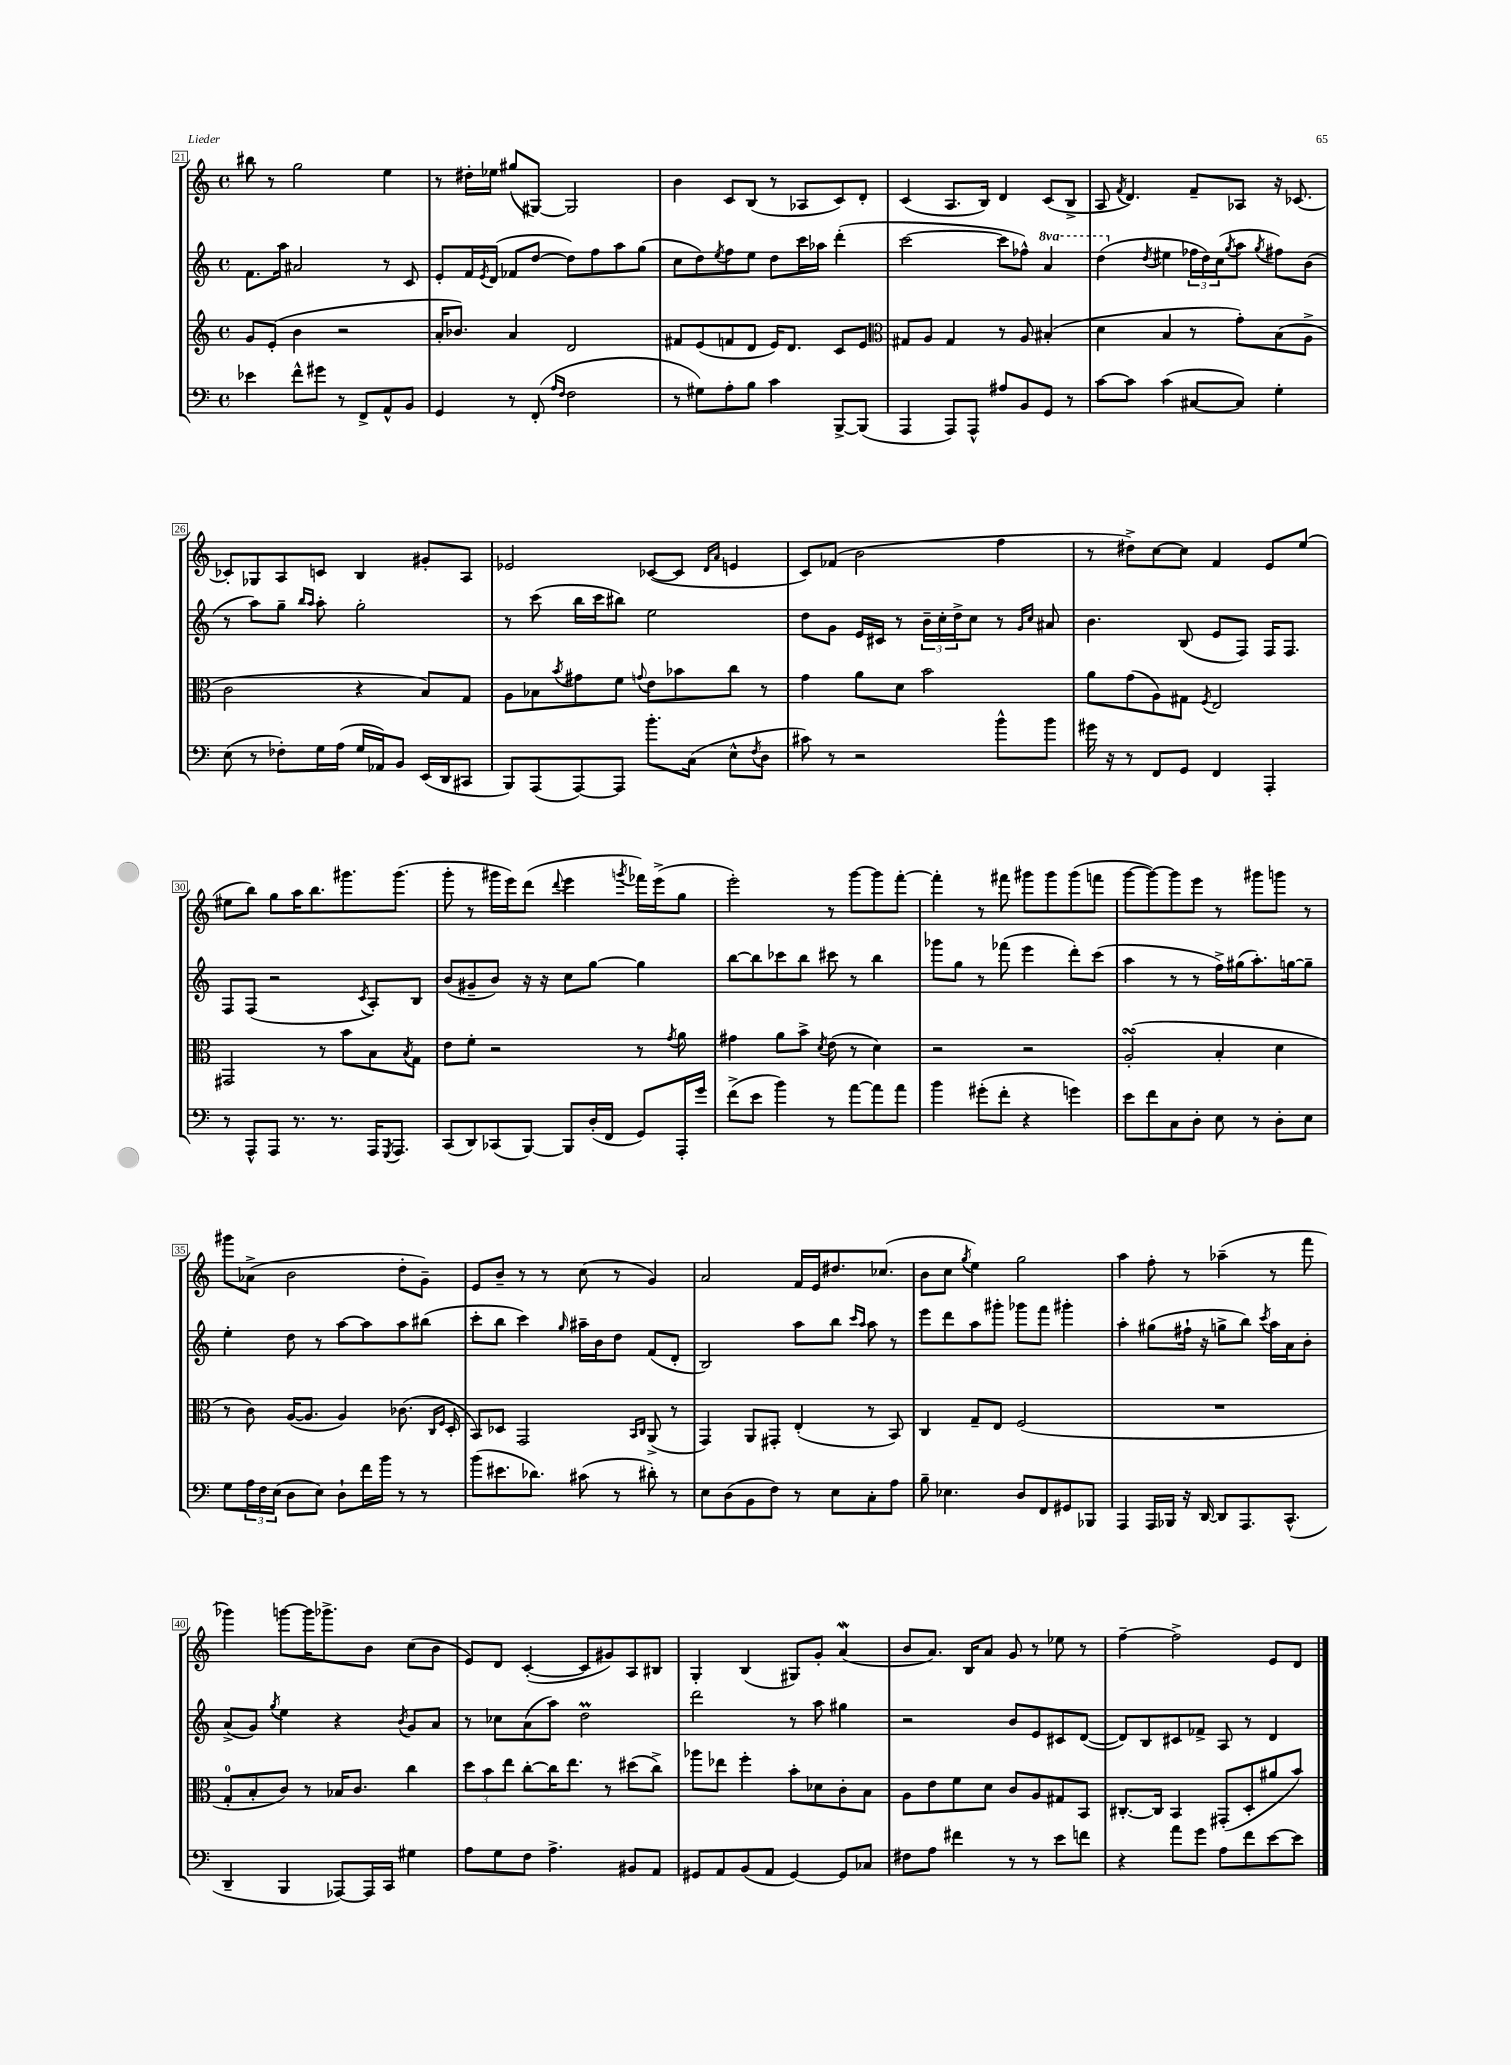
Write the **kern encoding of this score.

**kern	**kern	**kern	**kern
*part4	*part3	*part2	*part1
*staff4	*staff3	*staff2	*staff1
*clefF4	*clefG2	*clefG2	*clefG2
*k[]	*k[]	*k[]	*k[]
*M4/4	*M4/4	*M4/4	*M4/4
*met(c)	*met(c)	*met(c)	*met(c)
=21	=21	=21	=21
4e-X\	8g/L	8.f\L	8bb#X\
.	(8e'/J	.	8r
.	.	16aa\Jk	.
8f^^\L	4b\	2a#X/	2gg\
8g#X\J	.	.	.
8r	2r	.	.
8FF^/L	.	.	.
8AA^^/	.	8r	4ee\
8BB/J	.	8c/	.
=22	=22	=22	=22
4GG/	16a'/KL	8e'/L	8r
.	8.b-X/J)	.	.
.	.	16f/L	16dd#X'\LL
.	.	8qe/	.
.	.	(16d/JJ	16ee-X\JJ
8r	4a/	8f-X/L	(8gg#X/L
(8FF'/	.	[8dd/J	[8G#X/J)
16qqA/LL	.	.	.
16qqF/JJ	.	.	.
2F\	2d/	8dd\L])	2G#/]
.	.	8ff\	.
.	.	8aa\	.
.	.	(8gg\J	.
=23	=23	=23	=23
8r	8f#X/L	8cc\L	4b\
8G#X\L)	(8e/	8dd\)	.
.	.	8qee/	.
8A'\	8fn/	8ff\	8c/L
8B\J	8d/J	8ee\J	(8B/J
4c\	16e/KL)	8dd\L	8r
.	8.d/J	.	.
.	.	16ccc\L	8A-X/L
.	.	16aa-X\JJ	.
[8BBB^/L	8c/L	(4ddd'\	8c/)
(8BBB/J]	8e/J	.	8d'/J
=24	=24	=24	=24
*	*clefC3	*	*
4AAA/	8G#X/L	[2ccc\	(4c/
.	8A/J	.	.
8AAA/L)	4G#/	.	8.A/L
8AAA^^/J	.	.	.
.	.	.	16B/Jk)
8A#X/L	8r	8ccc\L]	4d/
8BB/	8A/	8ff-X^^\J)	.
*	*	*8va	*
8GG/J	(4B#X'/	4aa/	(8c/L
8r	.	.	8B^/J
=25	=25	=25	=25
[8c\L	4d\	(4ddd\	8A/
.	.	.	8qf/
8c\J]	.	.	4.d/)
*	*	*X8va	*
.	.	8qdd/	.
(4c\	4B/	4ee#X\	.
[8C#X/L	8r	24ff-X\LL	8f~/L
.	.	24dd\)	.
.	.	(24cc\J	.
.	.	8qgg/	.
8C#/J])	8g'\L)	8aa\J	8A-X/J
.	.	8qgg/	.
4G'\	(8B\	8ff#X\L)	16r
.	.	.	[8.c-X/
.	8A^\J	(8b\J	.
!!LO:LB:g=z
=26	=26	=26	=26
(8E\	2c\	8r	8c-X'/L]
8r	.	8aa\L)	8G-X/
8F-X'\L)	.	8gg~\J	8A/
.	.	16qqbb/LL	.
.	.	16qqaa/JJ	.
16G\L	.	8aa'\	8cn/J
(16A\JJ	.	.	.
16G/LL	4r	2gg'\	4B/
16AA-X/J)	.	.	.
8BB/J	.	.	.
(16EE/LL	8B/L)	.	8g#X'/L
16DD/J	.	.	.
8CC#X/J	8G/J	.	8A/J
=27	=27	=27	=27
8BBB/L)	8A\L	8r	2e-X/
(8AAA/	8B-X\	(8ccc\	.
.	8qb/	.	.
[8AAA/)	8g#X\	16bb\LL	.
.	.	16ccc\J	.
8AAA/J]	8f\J	8bb#X\J)	.
.	8qqgn/	.	.
8.b'\L	8e\L	2ee\	([8c-X/L
.	8b-X\	.	8c-/J]
(16C\Jk	.	.	.
.	.	.	16qqd/LL
.	.	.	16qqa/JJ
8E^^\L	8cc\J	.	4en/
8qF/	.	.	.
8D\J	8r	.	.
=28	=28	=28	=28
8c#X\)	4g\	8dd\L	8c/L)
8r	.	8g\J	(8f-X/J
2r	8a\L	16e/LL	2b\
.	.	16c#X/JJ	.
.	8d\J	8r	.
.	2b\	24b~\LL	.
.	.	24cc'\	.
.	.	24dd^\J	.
.	.	8cc\J	.
8b^^\L	.	8r	4ff\
.	.	16qqg/LL	.
.	.	16qqcc/JJ	.
8b\J	.	8a#X/	.
=29	=29	=29	=29
16g#X\	8a\L	4.b\	8r
16r	.	.	.
8r	(8g\	.	8dd#X^\L)
8FF/L	8A\)	.	[8cc\
8GG/J	8G#X\J	(8B/	8cc\J]
.	8qF/	.	.
4FF/	2E/	8e/L	4f/
.	.	8F/J)	.
4AAA'/	.	16F/KL	8e/L
.	.	8.F/J	.
.	.	.	(8ee/J
!!LO:LB:g=z
=30	=30	=30	=30
8r	2GG#X/	8F/L	8ee#X\L
8AAA^^/L	.	(8F/J	8bb\J)
8AAA/J	.	2r	8gg\L
8.r	.	.	16aa\K
.	.	.	8.bb\
.	8r	.	.
8.r	.	.	.
.	8b\L	.	8.ggg#X\
.	.	8qc/	.
16AAA/KL	8B\	8A'/L)	.
8qGGG/	.	.	.
8.AAA/J	.	.	(8.ggg#\J
.	8qB/	.	.
.	8G\J	8B/J	.
=31	=31	=31	=31
(8CC/L	8e\L	(8b/L	8ggg'\
8DD/)	8f'\J	8g#X~/	8r
(8CC-X/	2r	8b/J)	16ggg#X\LL
.	.	.	16eee\J)
[8BBB/J)	.	16r	(8ddd\J
.	.	16r	.
.	.	.	8qqddd/
8BBB/L]	.	8cc\L	4eee\
(16D'/L	.	[8gg\J	.
16FF/JJ	.	.	.
.	.	.	8qgggn/
8GG/L)	8r	4gg\]	16fff-X\LL)
.	.	.	(16eee^\J
.	8qg/	.	.
16AAA'/L	8a\	.	8gg\J
16g/JJ	.	.	.
=32	=32	=32	=32
(8f^\L	4g#X\	[8bb\L	2eee'\)
8e\J	.	8bb\]	.
4b\)	8a\L	8ccc-X\	.
.	8b^\J	8bb\J	.
.	8qd/	.	.
8r	(8e\	8ccc#X\	8r
[8a\L	8r	8r	[8ggg\L
8a\]	4d\)	4bb\	8ggg\]
8a\J	.	.	[8fff'\J
=33	=33	=33	=33
4b\	2r	8ggg-X\L	4fff'\]
.	.	8gg\J	.
(8g#X'\L	.	8r	8r
8f'\J	.	(8fff-X\	8fff#X\
4r	2r	4eee\	8ggg#X\L
.	.	.	8ggg#\
4gn\)	.	8ddd'\L)	(8ggg#\
.	.	(8ccc\J	8fffn\J
=34	=34	=34	=34
8e\L	(2AsSSS'/	4aa\	[8ggg\L
8f\	.	.	8ggg\_)
8C\	.	8r	8ggg\]
8D'\J	.	8r	8eee\J
8E\	4B'/	16ff^\LL)	8r
.	.	(16gg#X\J	.
8r	.	8.aa'\)	8ggg#X\L
8D'\L	4d\	.	8gggn\J
.	.	[16ggn\k	.
8E\J	.	8gg~\J]	8r
!!LO:LB:g=z
=35	=35	=35	=35
8G\L	8r	4ee'\	8ggg#X\L
24A\L	8c\)	.	(8a-X^\J
24F\	.	.	.
(24E\JJ	.	.	.
8D\L	([16A/KL	8dd\	2b\
.	8.A/J]	.	.
8E\J)	.	8r	.
8D`\L	4A/)	[8aa\L	.
16f\L	.	8aa\]	.
16b\JJ	.	.	.
8r	(8.c-X\	8aa\	8dd'\L
8r	.	(8bb#X\J	8g~\J)
.	16qqC/LL	.	.
.	16qqF/JJ	.	.
.	16D'/	.	.
=36	=36	=36	=36
(8b\L	8BB/L)	8ccc'\L	8e/L
8.e#X\	8D-X/J	8bb\J	8b~/J
.	2GG/	4ccc\)	8r
8.d-X\J)	.	.	.
.	.	.	8r
.	.	16qqgg/	.
(8c#X\	.	16aa#X~\LL	(8cc\
.	.	16b\J	.
8r	.	8dd\J	8r
.	16qqBB/LL	.	.
.	16qqC/JJ	.	.
8d#X'\)	(8AA^/	(8f/L	4g/)
8r	8r	8d'/J	.
=37	=37	=37	=37
8E\L	4GG/)	2B/)	2a/
(8D\	.	.	.
8BB\	8AA/L	.	.
8F\J)	8GG#X'/J	.	.
8r	(4E'/	8aa\L	16f/LL
.	.	.	16e/J
8E\L	.	8bb\J	8.dd#X/
.	.	16qqccc/LL	.
.	.	16qqaa/JJ	.
8C'\	8r	8aa\	.
.	.	.	(8.cc-X/J
8A\J	8BB/)	8r	.
=38	=38	=38	=38
8B~\	4C/	8eee\L	8b\L
4.E-X\	.	8ddd\	8cc\J
.	.	.	8qgg/
.	8G~/L	8aa\	4ee\)
.	8E/J	8ggg#X'\J	.
8D/L	(2F/	8ggg-X\L	2gg\
8FF/	.	8fff\J	.
8GG#X/	.	4ggg#X'\	.
8BBB-X/J	.	.	.
=39	=39	=39	=39
4AAA/	1r	4aa'\	4aa\
16AAA/LL	.	(8gg#X\L	8ff'\
16BBB-X/JJ	.	.	.
16r	.	16ff#X`\Jk	8r
[16DD/	.	16r	.
8DD/L]	.	8ggn^\L	(4aa-X~\
8.AAA/	.	8bb\J)	.
.	.	8qccc/	.
.	.	16aa\LL	8r
(8.CC^^/J	.	16a\J	.
.	.	8b'\J	8fff\
!!LO:LB:g=z
=40	=40	=40	=40
4DD~/	8G'/L	(8a^/L	4ggg-X\)
.	8B'/	8g/J)	.
.	.	8qgg/	.
4BBB/	8c/J)	4ee\	[8gggn\L
.	8r	.	16ggg\K]
.	.	.	8.ggg-X^\
[8AAA-X/L)	16B-X/KL	4r	.
.	8.c/J	.	.
16AAA-/L]	.	.	8b\J
16CC/JJ	.	.	.
.	.	8qb/	.
4G#X\	4cc\	8g/L	(8cc\L
.	.	8a/J	8b\J
=41	=41	=41	=41
8A\L	12dd\L	8r	8e/L)
.	12b\	.	.
8G\	.	8cc-X\L	8d/J
.	12ee\J	.	.
8F\J	[8cc'\L	(8a\	([4c'/
4.A^\	16cc\K]	8aa\J)	.
.	8.ee\J	.	.
.	.	2ddM\	8c/L]
.	8r	.	8g#X/)
8BB#X/L	(8dd#X\L	.	8A/
8AA/J	8cc^\J)	.	8B#X/J
=42	=42	=42	=42
8GG#X/L	8aa-X\L	2ddd\	4G'/
8AA/	8ee-X\J	.	.
(8BB/	4ff'\	.	(4B/
8AA/J	.	.	.
[4GG#/)	8b'\L	8r	8G#X/L)
.	8d-X\	8aa\	8g'/J
8GG#/L]	8c'\	4gg#X\	(4aW/
8C-X/J	8B\J	.	.
=43	=43	=43	=43
8F#X\L	8A\L	2r	8b/L
8A\J	8e\	.	8.a/J)
4f#X\	8f\	.	.
.	.	.	16B/KL
.	8d\J	.	8a/J
8r	8c/L	8b/L	8g/
8r	8A/	8e/	8r
8e\L	8G#X/	8c#X/	8ee-X\
8fn\J	8BB/J	([8d/J	8r
=44	=44	=44	=44
4r	[8.C#X'/L	8d/L])	[4ff~\
.	.	8B/	.
.	16C#/Jk]	.	.
8a\L	4BB/	8c#X/	2ff^\]
8g\J	.	8f-X^/J	.
8A\L	(8GG#X'/L	8A/	.
8f\	8D'/	8r	.
[8e\	8a#X/	4d/	8e/L
8e\J]	8b/J)	.	8d/J
==	==	==	==
*-	*-	*-	*-
